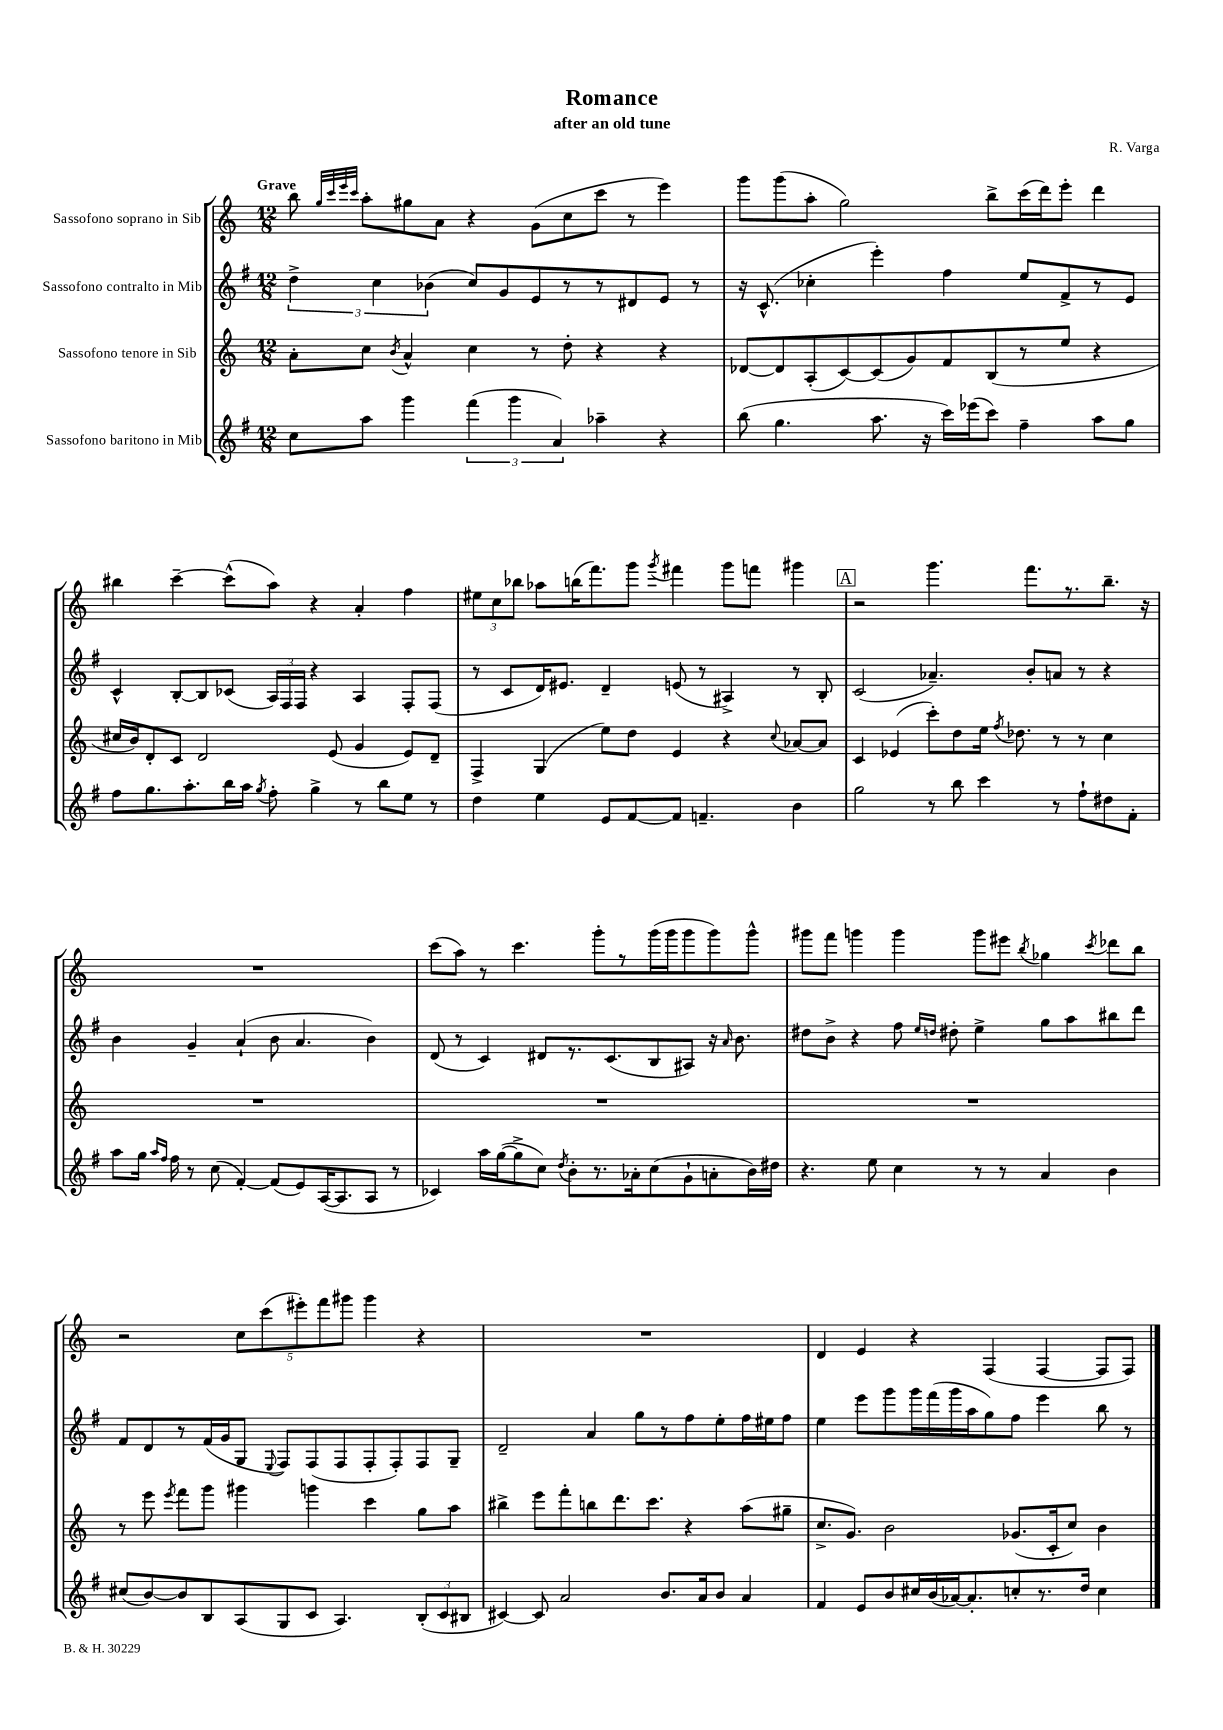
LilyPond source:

\header { title = "Romance" composer = "R. Varga" subtitle = "after an old tune" }
<<
\new StaffGroup <<
\new Staff = "s0" \with { instrumentName = "Sassofono soprano in Sib" } {
    \clef treble \key c \major \numericTimeSignature \time 12/8 \tempo "Grave"
    \autoBeamOff b''8 \grace { g''32[ c'''32 e'''32 c'''32] } a''8[-. gis''8 a'8] r4 g'8[( c''8 c'''8] r8 e'''4) |
    g'''8[ g'''8( a''8]-. g''2) b''8[-> c'''16( d'''16) e'''8]-. d'''4 |
    bis''4 c'''4~-- c'''8[-^( a''8]) r4 a'4-. f''4 |
    \tuplet 3/2 { eis''8[ c''8 bes''8] } aes''8[ b''16( f'''8.) g'''8] \acciaccatura { g'''8 } fis'''4 g'''8[ f'''8] gis'''4 |
    \mark \markup { \box "A" } r2 g'''4. f'''8.[ r8. b''8.]-- r16 |
    R1. |
    c'''8[( a''8]) r8 c'''4. g'''8[-. r8 g'''16( g'''16 g'''8 g'''8) g'''8]-^ |
    gis'''8[ f'''8] g'''4 g'''4 g'''8[ eis'''8] \acciaccatura { b''8 } ges''4 \acciaccatura { c'''8 } des'''8[ b''8] |
    r2 \tuplet 5/4 { c''8[ c'''8( eis'''8-.) f'''8 gis'''8] } gis'''4 r4 |
    R1. |
    d'4 e'4 r4 f4( f4~ f8[ f8]) \bar "|." |
}
\new Staff = "s1" \with { instrumentName = "Sassofono contralto in Mib" } {
    \clef treble \key g \major \numericTimeSignature \time 12/8
    \autoBeamOff \tuplet 3/2 { d''4-> c''4 bes'4( } c''8[) g'8 e'8 r8 r8 dis'8 e'8] r8 |
    r16 c'8.-^( ces''4-. e'''4-.) fis''4 e''8[ fis'8-> r8 e'8] |
    c'4-^ b8[~-. b8 ces'8]( \tuplet 3/2 { a16[) fis16 fis16] } r4 a4 fis8[-. fis8]( |
    r8 c'8[ d'16) eis'8.] d'4-- e'8( r8 ais4->) r8 b8-. |
    \mark \markup { \box "A" } c'2( aes'4.--) b'8[-. a'8] r8 r4 |
    b'4 g'4-- a'4-!( b'8 a'4. b'4) |
    d'8( r8 c'4) dis'8[ r8. c'8.( b8 ais8]) r16 \grace { a'16 } b'8. |
    dis''8[ b'8]-> r4 fis''8 \grace { e''16[ d''16] } dis''8-. e''4-> g''8[ a''8 bis''8 d'''8] |
    fis'8[ d'8 r8 fis'16( g'16 g8] \appoggiatura { e8 } fis8[) fis8( fis8 fis8-. fis8-.) fis8 g8]-- |
    d'2-- a'4 g''8[ r8 fis''8 e''8-. fis''16 eis''16 fis''8] |
    e''4 e'''8[ g'''8 g'''16 fis'''16( g'''16 a''16 g''8) fis''8] e'''4 b''8 r8 \bar "|." |
}
\new Staff = "s2" \with { instrumentName = "Sassofono tenore in Sib" } {
    \clef treble \key c \major \numericTimeSignature \time 12/8
    \autoBeamOff a'8[-. c''8] \acciaccatura { b'8 } a'4-^ c''4 r8 d''8-. r4 r4 |
    des'8[~ des'8 a8-.( c'8~) c'8( g'8) f'8 b8( r8 e''8] r4 |
    cis''16[ b'16) d'8-. c'8] d'2 e'8( g'4 e'8[) d'8]-- |
    f4-> g4( e''8[) d''8] e'4 r4 \appoggiatura { c''8 } aes'8[~ aes'8] |
    \mark \markup { \box "A" } c'4 ees'4( c'''8[-.) d''8 e''16] \acciaccatura { f''8 } des''8. r8 r8 c''4 |
    R1. |
    R1. |
    R1. |
    r8 e'''8 \acciaccatura { e'''8 } f'''8[ g'''8] gis'''4 g'''4 c'''4 g''8[ a''8] |
    bis''4-> e'''8[ f'''8-. b''8 d'''8. c'''8.] r4 a''8[( gis''8]-- |
    c''8.[-> g'8.]) b'2 ges'8.[( c'16-. c''8]) b'4 \bar "|." |
}
\new Staff = "s3" \with { instrumentName = "Sassofono baritono in Mib" } {
    \clef treble \key g \major \numericTimeSignature \time 12/8
    \autoBeamOff c''8[ a''8] g'''4 \tuplet 3/2 { fis'''4( g'''4 a'4) } aes''4-- r4 |
    b''8( g''4. a''8. r16 c'''16[) ees'''16( c'''8]) fis''4-- a''8[ g''8] |
    fis''8[ g''8. a''8.-. b''16 a''16] \acciaccatura { g''8 } fis''8-. g''4-> r8 b''8[ e''8] r8 |
    d''4 e''4 e'8[ fis'8~ fis'8] f'4.-- b'4 |
    \mark \markup { \box "A" } g''2 r8 b''8 c'''4 r8 fis''8[-! dis''8 fis'8]-. |
    a''8[ g''16] \grace { a''16[ fis''16] } fis''16 r8 c''8( fis'4~-.) fis'8[( e'8) a16~( a8. a8] r8 |
    ces'4) a''16[ g''16~( g''8-> c''8]) \acciaccatura { d''8 } b'8[-. r8. aes'16-. c''8( g'8-! a'8-. b'16) dis''16] |
    r4. e''8 c''4 r8 r8 a'4 b'4 |
    cis''8[( b'8~) b'8 b8 a8( g8 c'8] a4.) \tuplet 3/2 { b8[-.( c'8 bis8] } |
    cis'4~) cis'8 a'2 b'8.[ a'16 b'8] a'4 |
    fis'4 e'8[ b'8 cis''16 b'16( aes'16~) aes'8.-. c''8-. r8. d''16] c''4 \bar "|." |
}
>>
>>
\layout { \context { \Score \remove "Bar_number_engraver" } }
